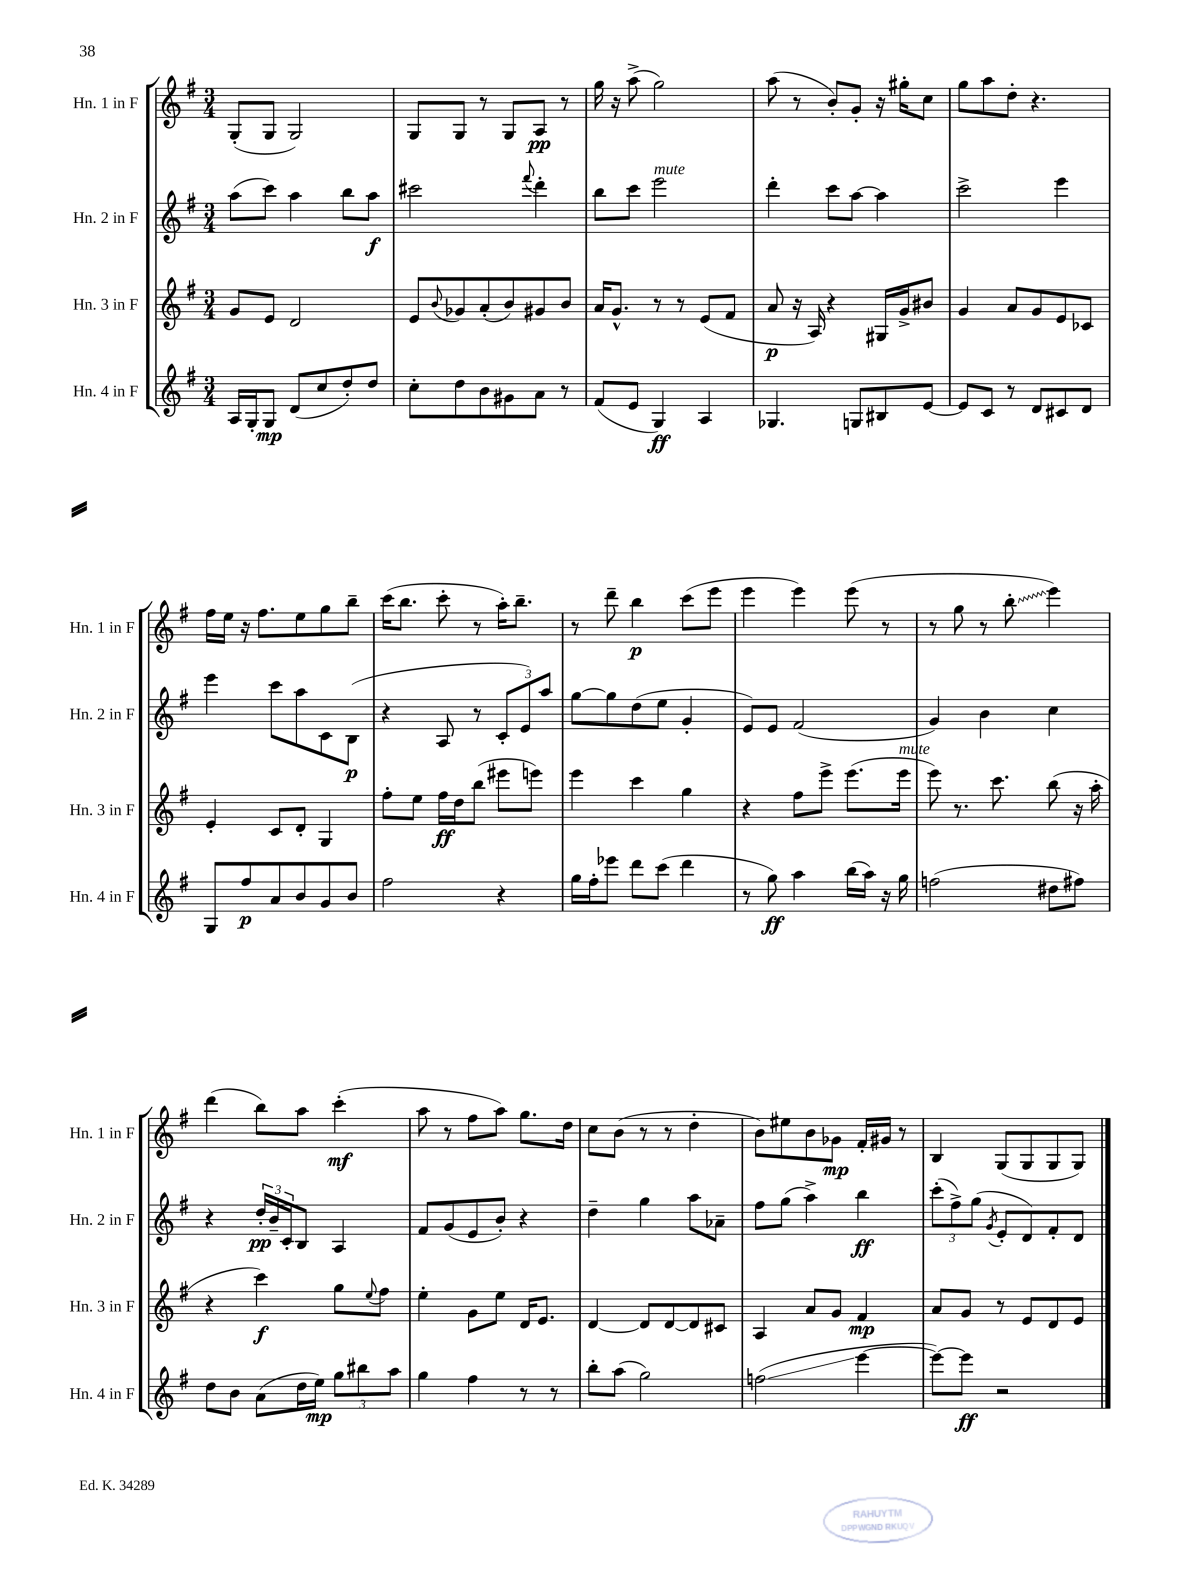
<<
\new StaffGroup <<
\new Staff = "s0" \with { instrumentName = "Hn. 1 in F" shortInstrumentName = "Hn. 1 in F" } {
    \clef treble \key g \major \numericTimeSignature \time 3/4
    g8-.( g8 g2) |
    g8 g8 r8 g8 a8\pp r8 |
    g''16 r16 a''8->( g''2) |
    a''8( r8 b'8-.) g'8-. r16 gis''16-. c''8 |
    g''8 a''8 d''8-. r4. |
    fis''16 e''16 r16 fis''8. e''8 g''8 b''8-- |
    c'''16( b''8. c'''8-. r8 a''16-.) b''8.-- |
    r8 d'''8-- b''4\p c'''8( e'''8 |
    e'''4 e'''4) e'''8( r8 |
    r8 g''8 r8 \once \override Glissando.style = #'zigzag b''8-.\glissando e'''4) |
    d'''4( b''8) a''8 c'''4-.\mf( |
    a''8 r8 fis''8 a''8) g''8. d''16 |
    c''8 b'8( r8 r8 d''4-. |
    b'8) eis''8 b'8 ges'8\mp fis'16-. gis'16 r8 |
    b4 g8( g8 g8 g8) \bar "|." |
}
\new Staff = "s1" \with { instrumentName = "Hn. 2 in F" shortInstrumentName = "Hn. 2 in F" } {
    \clef treble \key g \major \numericTimeSignature \time 3/4
    a''8( c'''8) a''4 b''8 a''8\f |
    cis'''2 \appoggiatura { fis'''8 } d'''4-. |
    b''8 c'''8 e'''2^\markup { \italic "mute" } |
    d'''4-. c'''8 a''8~ a''4 |
    c'''2-> e'''4 |
    e'''4 c'''8 a''8 c'8 b8\p( |
    r4 a8 r8 \tuplet 3/2 { c'8-. e'8) a''8 } |
    g''8~ g''8 d''8( e''8 g'4-. |
    e'8) e'8 fis'2( |
    g'4) b'4 c''4 |
    r4 \tuplet 3/2 { d''16-.\pp b'16-- c'16-. } b8 a4 |
    fis'8 g'8( e'8 b'8-.) r4 |
    d''4-- g''4 a''8 aes'8-- |
    fis''8 g''8( a''4->) b''4\ff |
    \tuplet 3/2 { c'''8-.( fis''8->) g''8( } \acciaccatura { g'8 } e'8-. d'8) fis'8-. d'8 \bar "|." |
}
\new Staff = "s2" \with { instrumentName = "Hn. 3 in F" shortInstrumentName = "Hn. 3 in F" } {
    \clef treble \key g \major \numericTimeSignature \time 3/4
    g'8 e'8 d'2 |
    e'8 \appoggiatura { b'8 } ges'8 a'8-.( b'8) gis'8 b'8 |
    a'16 g'8.-^ r8 r8 e'8( fis'8 |
    a'8\p r16 a16) r4 gis16 g'16-> bis'8 |
    g'4 a'8 g'8 e'8 ces'8 |
    e'4-. c'8 d'8-. g4 |
    fis''8-. e''8 fis''16\ff d''16 b''8( eis'''8 e'''8) |
    e'''4 c'''4 g''4 |
    r4 fis''8 e'''8-> e'''8.( e'''16^\markup { \italic "mute" } |
    e'''8) r8. c'''8. b''8( r16 a''16-. |
    r4 c'''4\f) g''8 \appoggiatura { e''8 } fis''8 |
    e''4-. g'8 e''8 d'16 e'8. |
    d'4~ d'8 d'8~ d'8 cis'8 |
    a4 a'8 g'8 fis'4\mp |
    a'8 g'8 r8 e'8 d'8 e'8 \bar "|." |
}
\new Staff = "s3" \with { instrumentName = "Hn. 4 in F" shortInstrumentName = "Hn. 4 in F" } {
    \clef treble \key g \major \numericTimeSignature \time 3/4
    a16 g16-. g8\mp d'8( c''8 d''8-.) d''8 |
    c''8-. d''8 b'8 gis'8 a'8 r8 |
    fis'8( e'8 g4\ff) a4 |
    ges4. g8 bis8 e'8~ |
    e'8 c'8 r8 d'8 cis'8 d'8 |
    g8 fis''8\p a'8 b'8 g'8 b'8 |
    fis''2 r4 |
    g''16 fis''16-. ees'''8 d'''8 c'''8( d'''4 |
    r8 g''8\ff) a''4 b''16( a''16) r16 g''16 |
    f''2( dis''8 fis''8) |
    d''8 b'8 a'8( d''16 e''16\mp) \tuplet 3/2 { g''8 bis''8 a''8 } |
    g''4 fis''4 r8 r8 |
    b''8-. a''8( g''2) |
    f''2\glissando( e'''4~ |
    e'''8~) e'''8\ff r2 \bar "|." |
}
>>
>>
\layout { \context { \Score \remove "Bar_number_engraver" } }
